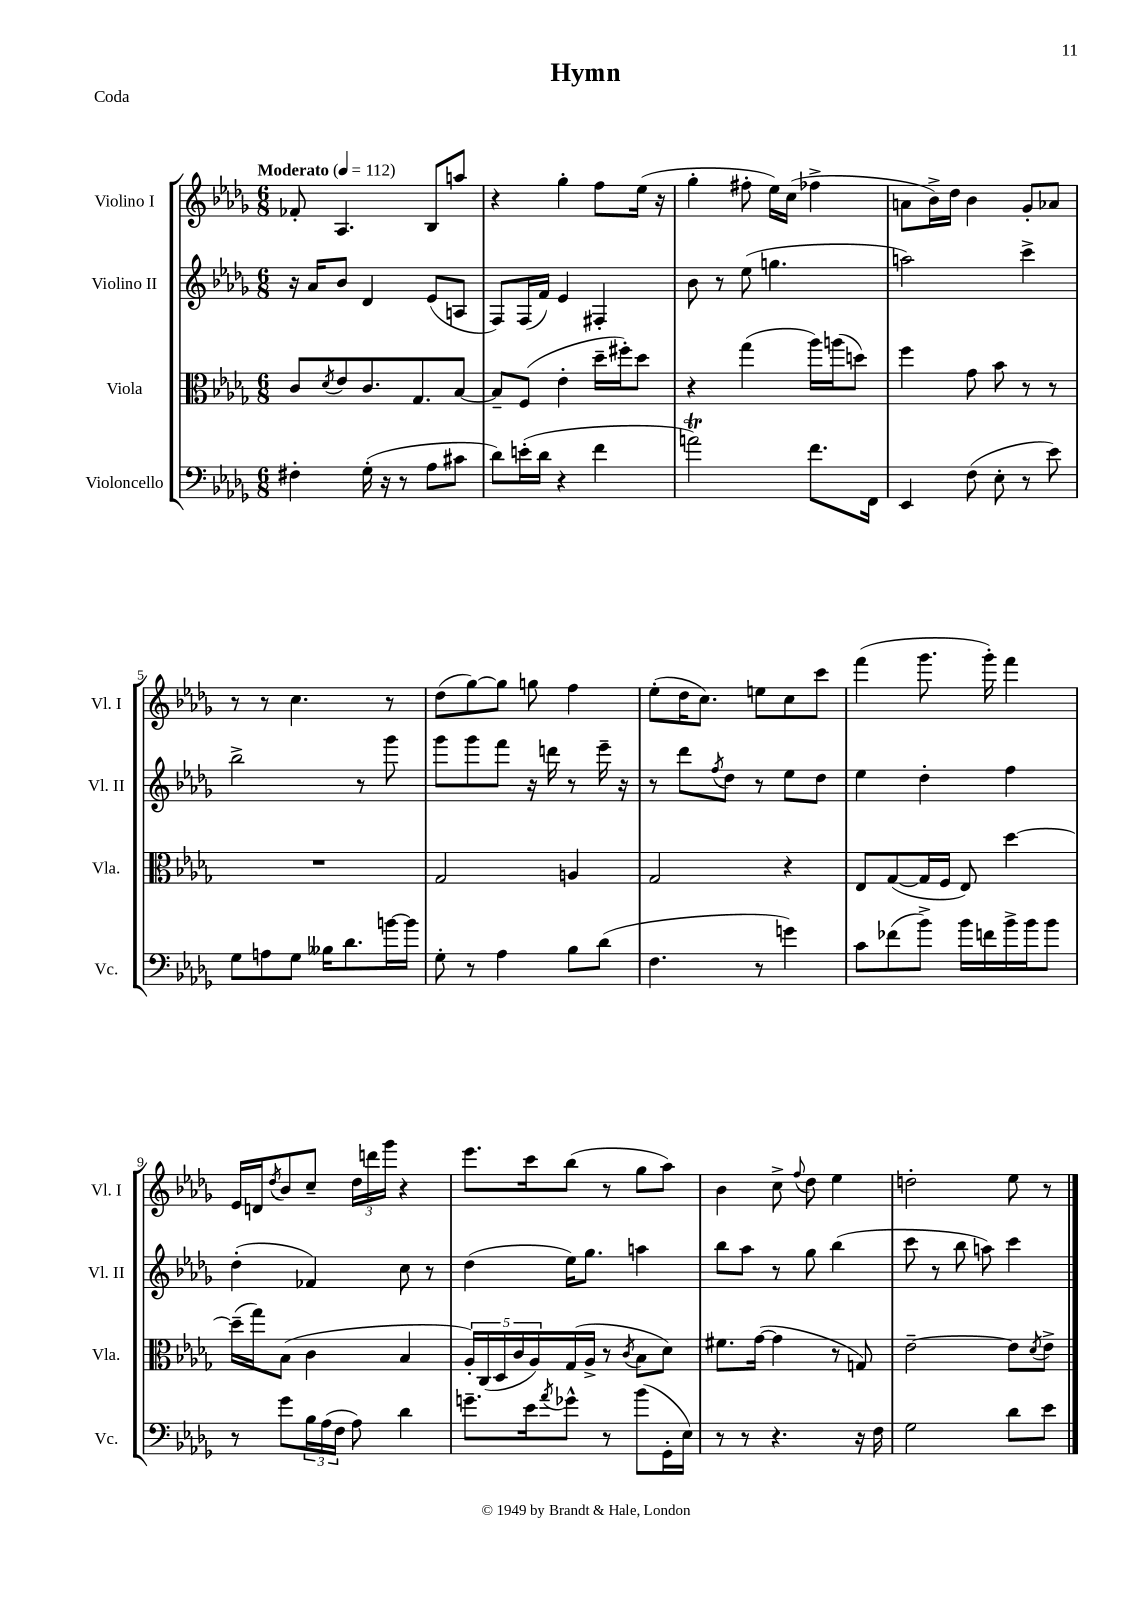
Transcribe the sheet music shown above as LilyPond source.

\header { title = "Hymn" piece = "Coda" }
<<
\new StaffGroup <<
\new Staff = "s0" \with { instrumentName = "Violino I" shortInstrumentName = "Vl. I" } {
    \clef treble \key des \major \numericTimeSignature \time 6/8 \tempo "Moderato" 4 = 112
    fes'8-. aes4. bes8 a''8 |
    r4 ges''4-. f''8 ees''16( r16 |
    ges''4-. fis''8-. ees''16) c''16( fes''4-> |
    a'8 bes'16->) des''16 bes'4 ges'8-. aes'8 |
    r8 r8 c''4. r8 |
    des''8( ges''8~) ges''8 g''8 f''4 |
    ees''8-.( des''16 c''8.) e''8 c''8 c'''8 |
    f'''4( ges'''8. ges'''16-.) f'''4 |
    ees'16 d'16 \acciaccatura { des''8 } bes'8 c''8-- \tuplet 3/2 { des''16 d'''16 ges'''16 } r4 |
    ees'''8. c'''16 bes''8( r8 ges''8 aes''8) |
    bes'4 c''8-> \appoggiatura { f''8 } des''8 ees''4 |
    d''2-. ees''8 r8 \bar "|." |
}
\new Staff = "s1" \with { instrumentName = "Violino II" shortInstrumentName = "Vl. II" } {
    \clef treble \key des \major \numericTimeSignature \time 6/8
    r16 aes'16 bes'8 des'4 ees'8( a8 |
    f8) f16( f'16) ees'4 fis4-. |
    bes'8 r8 ees''8( g''4. |
    a''2) c'''4-> |
    bes''2-> r8 ges'''8 |
    ges'''8 ges'''8 f'''8 r16 d'''16 r8 ees'''16-- r16 |
    r8 des'''8 \acciaccatura { f''8 } des''8 r8 ees''8 des''8 |
    ees''4 des''4-. f''4 |
    des''4-.( fes'4) c''8 r8 |
    des''4( ees''16) ges''8. a''4 |
    bes''8 aes''8 r8 ges''8 bes''4( |
    c'''8 r8 bes''8 a''8) c'''4 \bar "|." |
}
\new Staff = "s2" \with { instrumentName = "Viola" shortInstrumentName = "Vla." } {
    \clef alto \key des \major \numericTimeSignature \time 6/8
    c'8 \acciaccatura { des'8 } ees'8 c'8. ges8. bes8~ |
    bes8-- f8( ees'4-. des''16-- fis''16-.) des''8 |
    r4 ges''4( aes''16) a''16( d''8) |
    f''4 ges'8 bes'8 r8 r8 |
    R2. |
    ges2 a4 |
    ges2 r4 |
    ees8 ges8~( ges16 f16 ees8) des''4~ |
    des''16--( ges''16) bes8( c'4 bes4 |
    \tuplet 5/4 { aes16-.) c16( des16 c'16 aes16) } ges16( aes16-> r8 \acciaccatura { c'8 } bes8 des'8) |
    fis'8. ges'16~( ges'4 r8 g8) |
    ees'2~-- ees'8 \acciaccatura { des'8 } ees'8-> \bar "|." |
}
\new Staff = "s3" \with { instrumentName = "Violoncello" shortInstrumentName = "Vc." } {
    \clef bass \key des \major \numericTimeSignature \time 6/8
    fis4-. ges16-.( r16 r8 aes8 cis'8 |
    des'8) e'16-.( des'16 r4 f'4 |
    a'2\trill) f'8. f,16 |
    ees,4 f8( ees8-. r8 ees'8) |
    ges8 a8 ges8 beses16 des'8. b'16~ b'16 |
    ges8-. r8 aes4 bes8 des'8( |
    f4. r8 g'4) |
    c'8 fes'8( bes'8->) bes'16 f'16 bes'16-> bes'16 bes'8 |
    r8 ges'8 \tuplet 3/2 { bes16 aes16( f16 } aes8) des'4 |
    g'8.-- ees'16 \acciaccatura { aes'8 } ges'8-^ r8 bes'8( ges,16-. ees16) |
    r8 r8 r4. r16 f16 |
    ges2 des'8 ees'8 \bar "|." |
}
>>
>>
